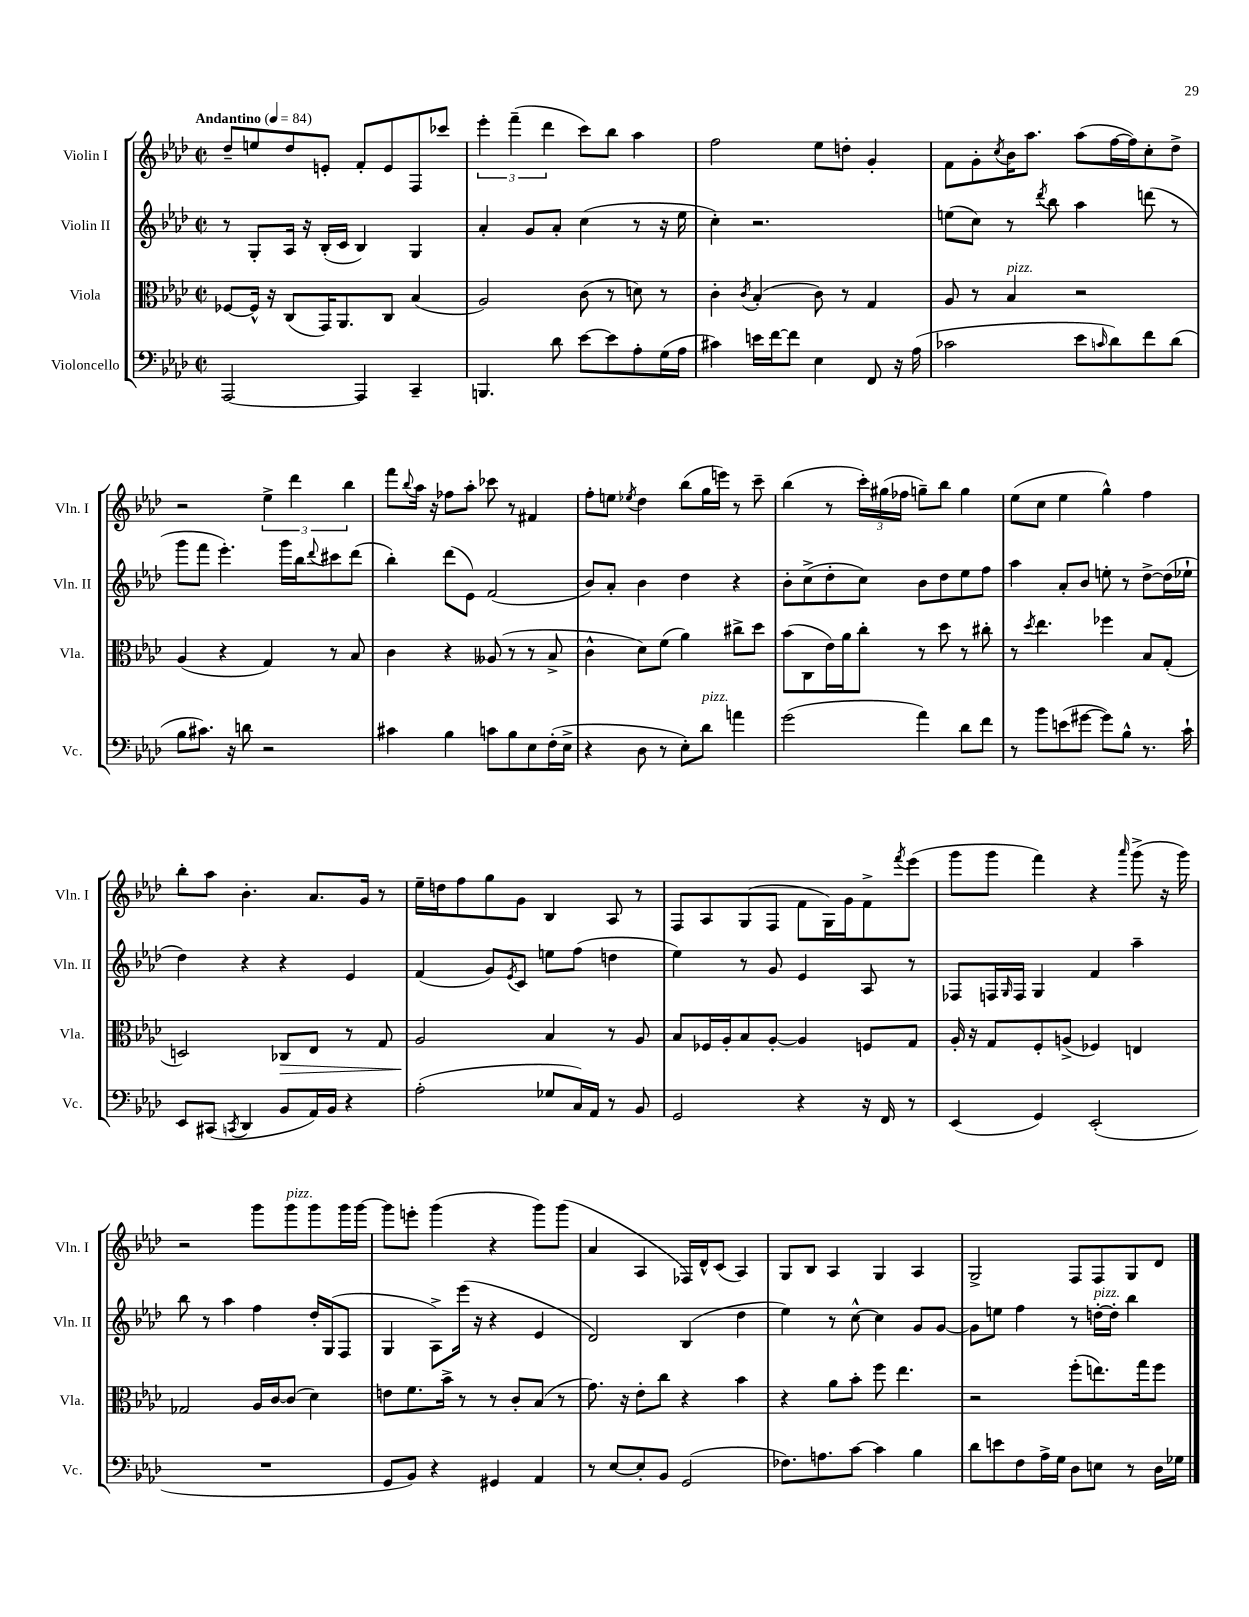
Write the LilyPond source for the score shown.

<<
\new StaffGroup <<
\new Staff = "s0" \with { instrumentName = "Violin I" shortInstrumentName = "Vln. I" } {
    \clef treble \key aes \major \defaultTimeSignature \time 2/2 \tempo "Andantino" 4 = 84
    des''8-- e''8 des''8 e'8-. f'8-. e'8 f8 ces'''8 |
    \tuplet 3/2 { ees'''4-. f'''4--( des'''4 } c'''8) bes''8 aes''4 |
    f''2 ees''8 d''8-. g'4-. |
    f'8 g'8-. \acciaccatura { c''8 } bes'16 aes''8. aes''8( f''16~ f''16) c''8-. des''8-> |
    r2 \tuplet 3/2 { ees''4-> des'''4 bes''4 } |
    f'''8 \appoggiatura { bes''8 } aes''16 r16 fes''8 aes''8-. ces'''8 r8 fis'4 |
    f''8-. e''8 \acciaccatura { ees''8 } des''4 bes''8( g''16 e'''16) r8 c'''8-- |
    bes''4( r8 \tuplet 3/2 { c'''16-.) gis''16( fes''16 } g''8--) bes''8 g''4 |
    ees''8( c''8 ees''4 g''4-^) f''4 |
    bes''8-. aes''8 bes'4.-. aes'8. g'16 r8 |
    ees''16-- d''16 f''8 g''8 g'8 bes4 aes8 r8 |
    f8 aes8 g8( f8 f'8 g16) g'16 f'8-> \acciaccatura { f'''8 } ees'''8( |
    g'''8 g'''8 f'''4) r4 \grace { aes'''16 } g'''8->( r16 g'''16) |
    r2 g'''8 g'''8^\markup { \italic "pizz." } g'''8 g'''16 g'''16~ |
    g'''8 e'''8-. g'''4( r4 g'''8) g'''8( |
    aes'4 aes4 fes16) des'16-^ c'8( aes4) |
    g8 bes8 aes4 g4 aes4 |
    g2-> f8 f8 g8 des'8 \bar "|." |
}
\new Staff = "s1" \with { instrumentName = "Violin II" shortInstrumentName = "Vln. II" } {
    \clef treble \key aes \major \defaultTimeSignature \time 2/2
    r8 g8-. aes16 r16 bes16-.( c'16 bes4) g4 |
    aes'4-. g'8 aes'8-. c''4( r8 r16 ees''16 |
    c''4-.) r2. |
    e''8( c''8) r8 \acciaccatura { des'''8 } bes''8 aes''4 d'''8( r8 |
    g'''8 f'''8 ees'''4.-.) g'''16 bes''16 \appoggiatura { des'''8 } cis'''8 des'''8( |
    bes''4-.) des'''8( ees'8) f'2( |
    bes'8) aes'8-. bes'4 des''4 r4 |
    bes'8-. c''8->( des''8-. c''8) bes'8 des''8 ees''8 f''8 |
    aes''4 aes'8-. bes'8 e''8-. r8 des''8~-> des''16( ees''16-! |
    des''4) r4 r4 ees'4 |
    f'4( g'8) \acciaccatura { ees'8 } c'8 e''8 f''8( d''4 |
    ees''4) r8 g'8 ees'4 aes8 r8 |
    fes8 f16 \grace { g16 } f16 g4 f'4 aes''4-- |
    bes''8 r8 aes''4 f''4 des''16-. g16( f8 |
    g4 aes8->) ees'''16( r16 r4 ees'4 |
    des'2) bes4( des''4 |
    ees''4) r8 c''8~-^ c''4 g'8 g'8~ |
    g'8 e''8 f''4 r8 d''16~-.^\markup { \italic "pizz." } d''16-. bes''4 \bar "|." |
}
\new Staff = "s2" \with { instrumentName = "Viola" shortInstrumentName = "Vla." } {
    \clef alto \key aes \major \defaultTimeSignature \time 2/2
    fes8~ fes16-^ r16 c8( g,16) aes,8. c8 bes4( |
    aes2) c'8( r8 d'8) r8 |
    c'4-. \acciaccatura { c'8 } bes4-.( c'8) r8 g4 |
    aes8 r8 bes4^\markup { \italic "pizz." } r2 |
    aes4( r4 g4) r8 bes8 |
    c'4 r4 aeses8( r8 r8 bes8-> |
    c'4-^ des'8) f'8( aes'4) cis''8-> des''8 |
    bes'8( c8 ees'16) aes'16 c''8-. r8 des''8 r8 cis''8-. |
    r8 \acciaccatura { des''8 } ees''4. fes''4 bes8 g8-.( |
    d2) ces8\> ees8 r8 g8 |
    aes2\! bes4 r8 aes8 |
    bes8 fes16 aes16-. bes8 aes8~-. aes4 f8 g8 |
    aes16-. r16 g8 f8-. a8->( fes4) e4 |
    ges2 aes16 c'16~ c'8( des'4) |
    e'8 f'8. bes'16-> r8 r8 c'8-. bes8( r8 |
    g'8.) r16 ees'8-. c''8 r4 bes'4 |
    r4 aes'8 bes'8-. f''8 ees''4. |
    r2 f''8-.( e''8.) g''16 f''8 \bar "|." |
}
\new Staff = "s3" \with { instrumentName = "Violoncello" shortInstrumentName = "Vc." } {
    \clef bass \key aes \major \defaultTimeSignature \time 2/2
    aes,,2~ aes,,4 c,4-- |
    b,,4. des'8 ees'8~ ees'8 aes8-. g16( aes16 |
    cis'4) e'16 f'16~ f'8 ees4 f,8 r16 aes16( |
    ces'2 ees'8 \grace { c'16 } des'8) f'8 des'8( |
    bes8 cis'8.) r16 d'8 r2 |
    cis'4 bes4 c'8 bes8 ees8 f16-.( ees16-> |
    r4 des8 r8 ees8-.) des'8^\markup { \italic "pizz." } a'4 |
    g'2( aes'4) des'8 f'8 |
    r8 bes'8 e'8( gis'8~ gis'8) bes8-^ r8. c'16-! |
    ees,8 cis,8( \acciaccatura { c,8 } des,4 bes,8 aes,16) bes,16 r4 |
    aes2-.( ges8 c16) aes,16 r8 bes,8 |
    g,2 r4 r16 f,16 r8 |
    ees,4( g,4) ees,2-.( |
    R1 |
    g,8 bes,8) r4 gis,4 aes,4 |
    r8 ees8~ ees8-. bes,8 g,2( |
    fes8.) a8. c'8~ c'4 bes4 |
    des'8 e'8 f8 aes16-> g16 des8 e8 r8 des16 ges16 \bar "|." |
}
>>
>>
\layout { \context { \Score \remove "Bar_number_engraver" } }
